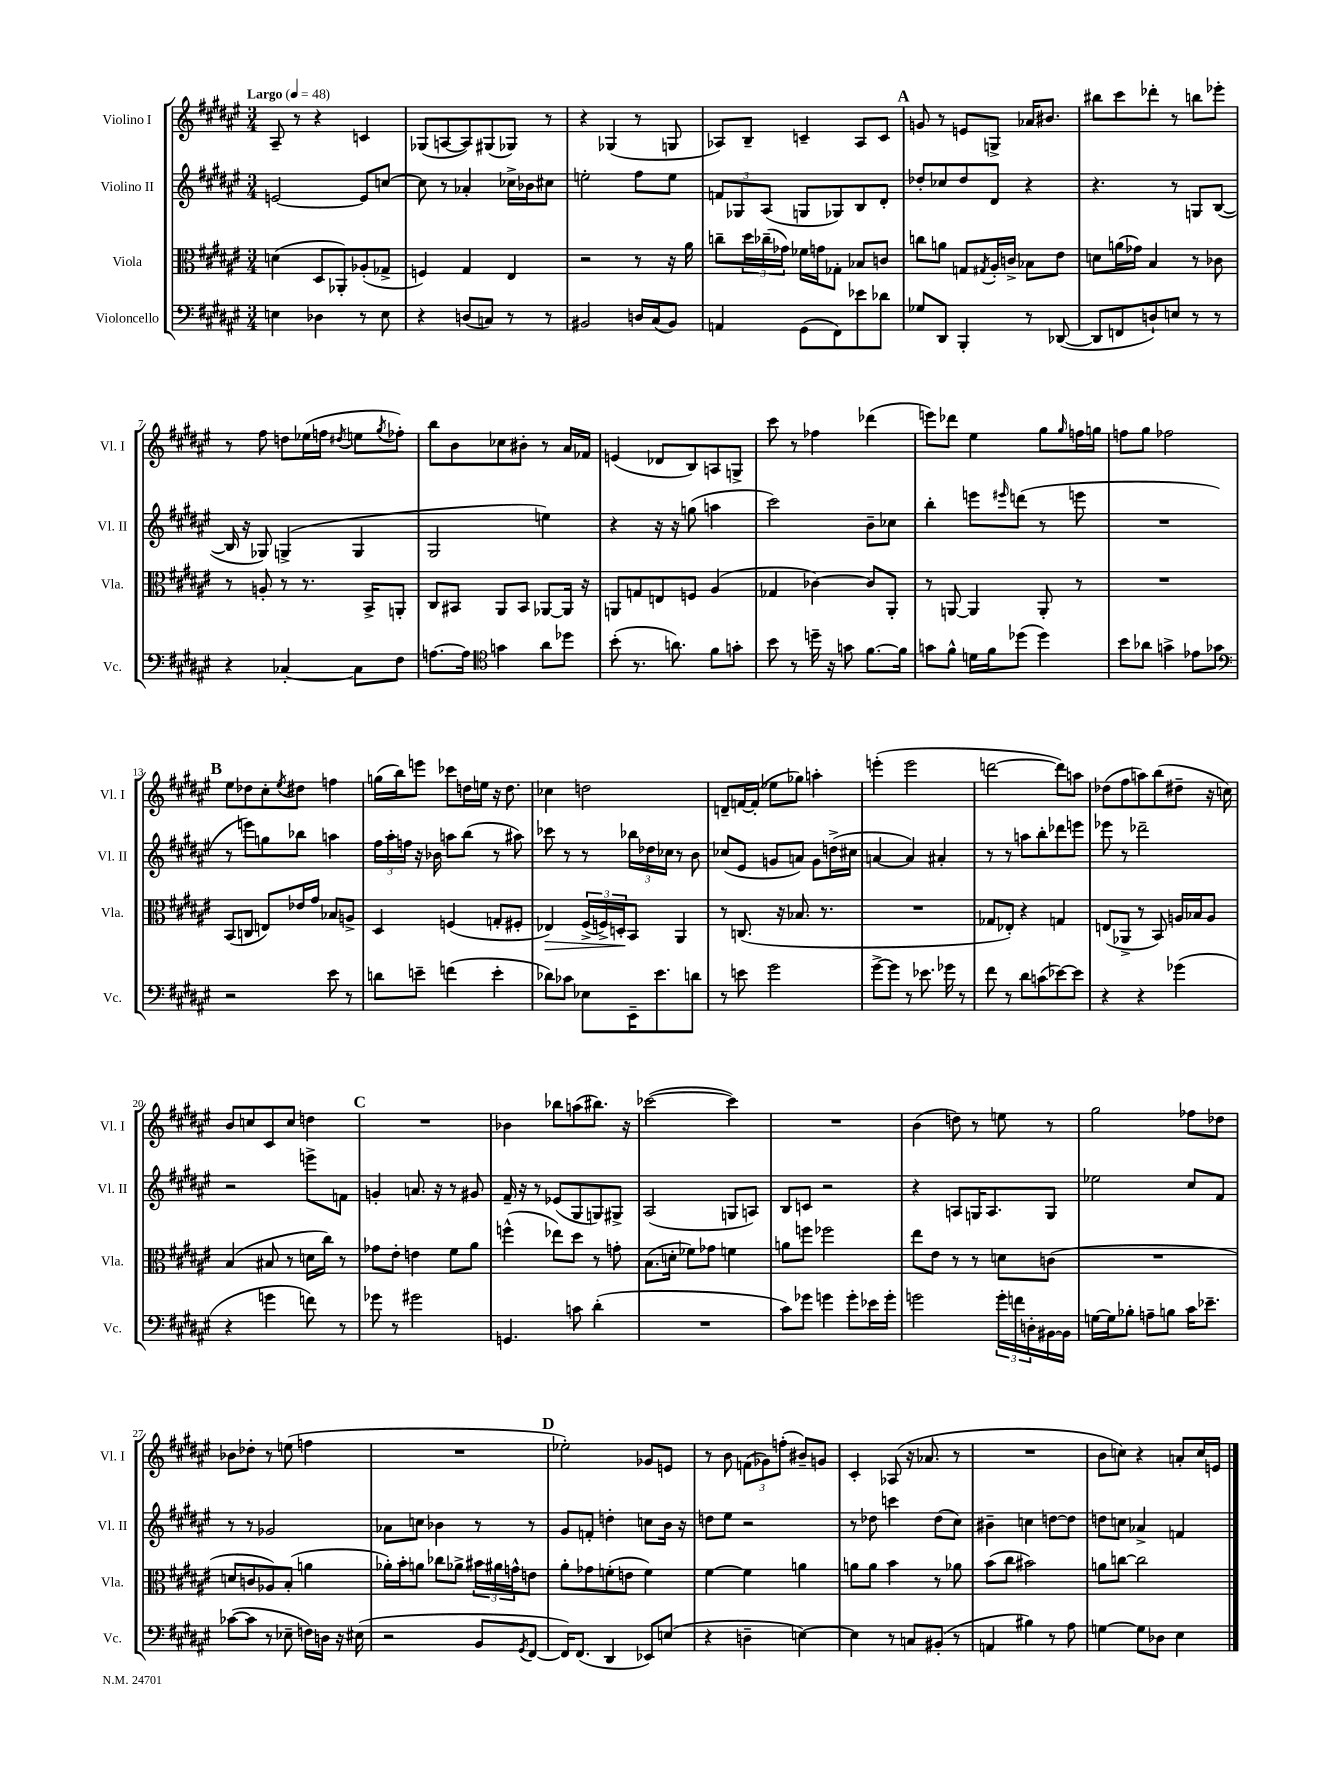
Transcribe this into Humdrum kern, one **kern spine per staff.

**kern	**kern	**kern	**kern
*staff4	*staff3	*staff2	*staff1
*clefF4	*clefC3	*clefG2	*clefG2
*k[f#c#g#d#a#e#]	*k[f#c#g#d#a#e#]	*k[f#c#g#d#a#e#]	*k[f#c#g#d#a#e#]
*M3/4	*M3/4	*M3/4	*M3/4
*MM48	*MM48	*MM48	*MM48
4E	(4d	[2e	8A#~
.	.	.	8r
4D-	8D#	.	4r
.	8AA-')	.	.
8r	(8A-'	8e]	4c
8E	8G-^	[8cc	.
=	=	=	=
4r	4F)	8cc]	(8G-
.	.	8r	[8A
(8D	4G#	4a-'	8A])
8C)	.	.	(8G#
8r	4E#	16cc-^	8G-)
.	.	16b-	.
8r	.	8cc#	8r
=	=	=	=
2BB#	2r	2ee'	4r
.	.	.	(4G-
16D	8r	8ff#	8r
(16C#	.	.	.
8BB#)	16r	8ee	8G
.	16a#	.	.
=	=	=	=
4AA	8cc~	12f	8A-)
.	.	12G-	.
.	24dd#	.	8B~
.	(24cc-~	(12A#	.
.	24g-)	.	.
(8GG#	16f-	8G	4c~
.	16g	.	.
8FF#)	8G-'	8G-)	.
8e-	8B-	8B	8A-
8d-	8c	8d#'	8c
=	=	=	=
8G-	8cc	8dd-'	8g
8DD#	8a	8cc-	8r
4BBB'	8G	8dd-	8e
.	8qG#	.	.
.	16A#'	8d#	8G^
.	16c^	.	.
8r	8B-	4r	16a-
.	.	.	8.b#
([8DD-	8e#	.	.
=	=	=	=
8DD-]	8d	4.r	8bb#
8FF	(16a	.	8ccc#
.	16g-)	.	.
8D`)	4B	.	8ddd-'
8E	.	8r	8r
8r	8r	8G	8bb
8r	8c-	([8B	8eee-'
=	=	=	=
4r	8r	16B]	8r
.	.	16r	.
.	8A'	8G-)	8ff#
[4C-'	8r	(4G^	8dd
.	8.r	.	(16ee-
.	.	.	16ff
.	.	.	8qdd#
8C-]	.	4G	8ee
.	16BB^	.	.
.	.	.	8qgg#
8F#	8AA'	.	8ff-')
=	=	=	=
[8.A	8C#	2G#	8bb
.	8BB#	.	8b
16A]	.	.	.
*clefC4	*	*	*
4g	8AA#	.	8cc-
.	8BB#	.	8b#'
8a#	[8AA-	4ee)	8r
8dd-	16AA-]	.	16a#
.	16r	.	16f-
=	=	=	=
(8b'	8AA	4r	(4e
8.r	8G	.	.
.	8E	16r	8d-
8.a)	.	16r	.
.	8F	(8gg	8B)
8f#	(4A#	4aa	8A
8g'	.	.	8G^
=	=	=	=
8b	4G-	2ccc#)	8ccc#
8r	.	.	8r
16dd~	[4c-)	.	4ff-
16r	.	.	.
8g	.	.	.
[8.f#	8c-]	8b~	(4ddd-
.	8AA#'	8cc-	.
16f#]	.	.	.
=	=	=	=
8g	8r	4bb'	8eee)
8f#^^	[8AA	.	8ddd-
16d	4AA]	8eee	4ee#
16f#	.	.	.
.	.	16qqeee#	.
(8dd-	.	(8ddd	.
4dd-)	8AA'	8r	8gg#
.	.	.	16qqgg#
.	8r	8eee	16ff
.	.	.	16gg
=	=	=	=
8b	2.r	2.r	8ff
8a-	.	.	8gg#
4g^	.	.	2ff-
8e-	.	.	.
8g-	.	.	.
=	=	=	=
*clefF4	*	*	*
2r	(8BB	8r	8ee#
.	8C	8eee)	8dd-
.	8E)	8gg	8cc#'
.	.	.	8qee#
.	16e-	8bb-	8dd#
.	16g#	.	.
8e#	8B-	4aa	4ff
8r	8A^	.	.
=	=	=	=
8d	4D#	24ff#	(16gg
.	.	24aa#'	.
.	.	.	16bb)
.	.	24ff	.
8e~	.	16r	8eee
.	.	16b-	.
(4f	(4F	8aa	8ccc-
.	.	(8bb	16dd
.	.	.	16ee
4e'	8G'	8r	16r
.	.	.	8.dd
.	8F#'	8aa#)	.
=	=	=	=
8d-)	4E-)	8ccc-	4cc-
8c-	.	8r	.
8E-	(24F#^	8r	2dd
.	24F^)	.	.
.	24D'	.	.
16EE#~	8BB	24bb-	.
.	.	24dd-	.
8.e#	.	.	.
.	.	24cc-	.
.	4AA#	8r	.
8d	.	8b	.
=	=	=	=
8r	8r	(8cc-	8d~
8e	(8.C	8e#	[16f
.	.	.	(16f']
2g#	.	8g	8ee-
.	16r	.	.
.	8.B-	8a)	8gg-)
.	.	8g	4aa'
.	8.r	.	.
.	.	(16dd^	.
.	.	16cc#	.
=	=	=	=
[8g#^	2.r	[4a	(4eee'
8g#]	.	.	.
8r	.	4a])	2eee
8.e-	.	.	.
.	.	4a#'	.
16g-	.	.	.
8r	.	.	.
=	=	=	=
8f#	8G-	8r	[2ddd
8r	8E-')	8r	.
8d#	4r	8aa	.
(8c	.	8bb'	.
[8e-)	4G	8ddd-	8ddd])
8e-]	.	8eee	8aa
=	=	=	=
4r	(8E	8eee-	(8dd-
.	8AA-^	8r	8ff#
4r	8r	2ddd-~	8aa)
.	8BB)	.	(8bb
(4g-	16A	.	8dd#~
.	16B-	.	.
.	8A	.	16r
.	.	.	16cc)
=	=	=	=
4r	(4B	2r	8b
.	.	.	8cc
4g	8B#	.	8c#
.	8r	.	8cc
8f)	16d	8eee^	4dd
.	16cc#)	.	.
8r	8r	8f	.
=	=	=	=
8g-	8g-	4g'	2.r
8r	8e#'	.	.
2g#	4e	8.a	.
.	.	16r	.
.	8f#	8r	.
.	8a#	8g#	.
=	=	=	=
4.GG	(4ff^^	16f#~	4b-
.	.	16r	.
.	.	8r	.
.	8ee-)	(8e-	8bb-
8c	8dd#	8G#	(8aa
(4d#'	8r	8G)	8.bb#)
.	8g'	8G#^	.
.	.	.	16r
=	=	=	=
2.r	(8.B	(2A#	([2ccc-
.	16d'	.	.
.	8f-)	.	.
.	8g-	.	.
.	4f	8G	4ccc-])
.	.	8A)	.
=	=	=	=
8c#)	8a	8B	2.r
8g-	8ff	8c	.
4g	2ff-	2r	.
8g'	.	.	.
16e-	.	.	.
16g'	.	.	.
=	=	=	=
2g	8ee#	4r	(4b
.	8e#	.	.
.	8r	8A	8dd)
.	8r	16G	8r
.	.	8.A	.
24g'	8d	.	8ee
24f	.	.	.
24D'	.	.	.
[16BB#	(8c	8G	8r
16BB#]	.	.	.
=	=	=	=
[16G	2.r	2ee-	2gg#
16G]	.	.	.
8B-'	.	.	.
8A~	.	.	.
8B	.	.	.
16c#	.	8cc#	8ff-
8.e-~	.	.	.
.	.	8f#	8dd-
=	=	=	=
([8c-	8d	8r	8b-
8c-]	8c	8r	8dd-'
8r	8A-)	2g-	8r
8E-~	(8B'	.	(8ee
16F)	4a	.	4ff
16D	.	.	.
16r	.	.	.
(16E#	.	.	.
=	=	=	=
2r	16a-')	8a-	2.r
.	16b'	.	.
.	8a	8cc	.
.	8cc-	4b-	.
.	8a-^	.	.
8BB	24b#	8r	.
.	24a#	.	.
.	24g^^	.	.
8qGG#	.	.	.
[8FF#	8e	8r	.
=	=	=	=
16FF#])	8a#'	8g#	2ee-')
(8.FF#	.	.	.
.	8g-	8f'	.
4DD#	(8f'	4dd'	.
.	8e	.	.
8EE-)	4f)	8cc	8g-
(8E	.	16b	8e
.	.	16r	.
=	=	=	=
4r	[4f#	8dd	8r
.	.	8ee#	8b
4D~	4f#]	2r	(12f
.	.	.	12g-)
.	.	.	(12ff'
[4E)	4a	.	8b#~)
.	.	.	8g
=	=	=	=
4E]	8a	8r	4c#'
.	8a	8dd-	.
8r	4b	4ccc	(8A-
8C	.	.	16r
.	.	.	8.a-
(8BB#'	8r	(8dd-	.
8r	8a-	8cc#)	8r
=	=	=	=
4AA	(8b	4b#~	2.r
.	8cc#	.	.
4B#)	2b#)	4cc	.
8r	.	[8dd	.
8A#	.	8dd]	.
=	=	=	=
[4G	8a	8dd	8b
.	[8cc	8cc	8cc)
8G]	2cc]	4a-^	4r
8D-	.	.	.
4E#	.	4f	8a'
.	.	.	16cc
.	.	.	16e
==	==	==	==
*-	*-	*-	*-
